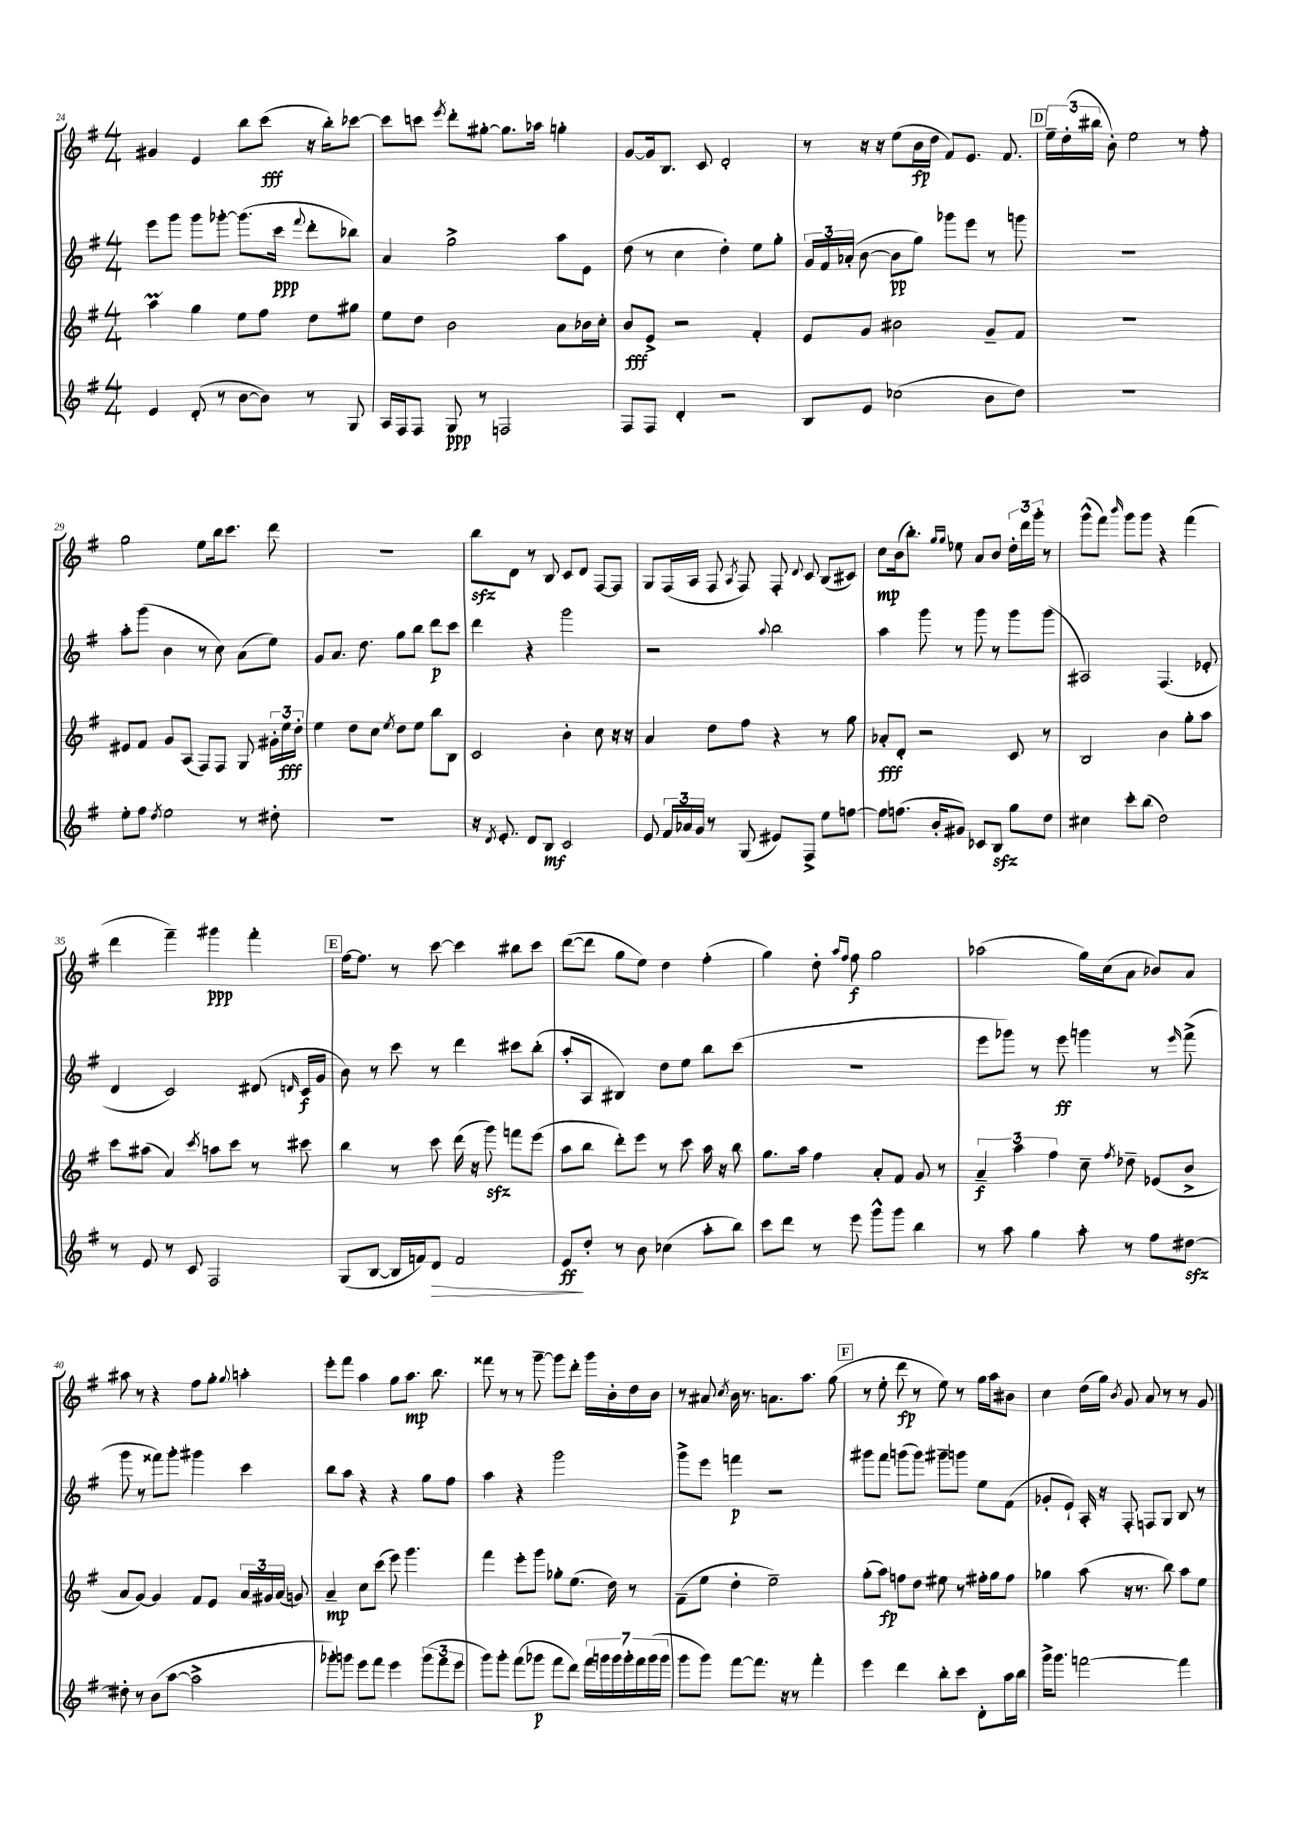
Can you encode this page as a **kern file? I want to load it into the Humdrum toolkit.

**kern	**kern	**kern	**kern
*staff4	*staff3	*staff2	*staff1
*clefG2	*clefG2	*clefG2	*clefG2
*k[f#]	*k[f#]	*k[f#]	*k[f#]
*M4/4	*M4/4	*M4/4	*M4/4
4e/	4aa\	8eee\L	4g#/
.	.	8ggg\J	.
(8d'/	4gg\	8ggg\L	4e/
8r	.	[8ggg-'\J	.
[8b\L	8ee\L	(8.ggg-\]L	8bb\L
8b\]J)	8ff#\J	.	(8ccc\J
.	.	16ccc\Jk	.
.	.	8qqfff#/	.
8r	8dd\L	8ddd'\L	16r
.	.	.	16bb'\LK)
8G/	8gg#\J	8bb-\J)	[8ccc-\J
=	=	=	=
16A/LL	8ee\L	4a/	8ccc-\]L
16F#/J	.	.	.
8F#/J	8dd\J	.	8ccc\J
.	.	.	8qeee/
8G/	2b\	2gg^\	8ddd'\L
8r	.	.	[8gg#'\J
2F/	.	.	8.gg#\]L
.	.	.	16aa-\Jk
.	8a\L	8aa\L	4gg'\
.	16b-\L	8e\J	.
.	16cc'\JJ	.	.
=	=	=	=
8F#/L	8b/L	(8dd\	[8g/L
8F#/J	8e^/J	8r	16g/]k
.	.	.	8.B/J
4d'/	2r	4cc\	.
.	.	.	8c/
2r	.	4dd'\)	2d'/
.	4f#'/	8ee\L	.
.	.	8gg'\J	.
=	=	=	=
8B/L	8e/L	24g/LL	8r
.	.	24f#/	.
.	.	(24a-'/JJ	.
8e/J	8g/J	[8b\	16r
.	.	.	16r
(2cc-\	2b#\	8b\]L	(8ee\L
.	.	8gg\J)	16b\L
.	.	.	16dd\JJ
.	.	8ggg-\L	8f#/L)
.	.	8eee\J	8.e/J
8b\L	8g~/L	8r	.
.	.	.	8.f#/
8dd\J)	8f#/J	8ggg\	.
=	=	=	=
1r	1r	1r	24ee~\LL
.	.	.	(24dd'\
.	.	.	24bb#\JJ
.	.	.	8b'\)
.	.	.	2ee\
.	.	.	8r
.	.	.	8ff#'\
=	=	=	=
8ee'\L	8e#/L	8aa'\L	2gg\
8ff#\J	8f#/J	(8ggg\J	.
8qdd/	.	.	.
2ee\	8g/L	4b\	.
.	(8A/J	.	.
.	8F#/L)	8r	8ee\L
.	8F#/J	8cc\)	16bb\k
.	.	.	8.ccc\J
8r	8G/	(8a\L	.
8dd#'\	24g#'\LL	8ee\J)	8ddd\
.	24ee\	.	.
.	24dd'\JJ	.	.
=	=	=	=
1r	4ee\	8g/L	1r
.	.	8.a/J	.
.	8dd\L	.	.
.	.	8.dd\	.
.	8cc\J	.	.
.	8qee/	.	.
.	8dd\L	8gg\L	.
.	8ee\J	8bb\J	.
.	8bb\L	8ddd\L	.
.	8B\J	8ccc\J	.
=	=	=	=
16r	2c/	4ddd\	8bb\L
8qd/	.	.	.
8.e'/	.	.	.
.	.	.	8d\J
8d/L	.	4r	8r
8B/J	.	.	8B/
2c/	4b'\	2ggg\	8c/L
.	.	.	8d/J
.	8cc\	.	[8F#/L
.	16r	.	8F#/]J
.	16r	.	.
=	=	=	=
8e/	4a/	2r	8G/L
24f#/LL	.	.	(16F#/L
24a-/	.	.	.
.	.	.	16A/JJ
24g/JJ	.	.	.
8r	8dd\L	.	8F#/
.	.	.	8qA/
(8G/	8ff#\J	.	8F#/)
.	.	8qqaa/	.
8e#/L)	4r	2bb\	8F#'/
.	.	.	8qqd/
8F#^/J	.	.	8c/
8ee\L	8r	.	(8B/L
[8ff\J	8gg\	.	8c#/J)
=	=	=	=
8ff\]L	8a-'/L	4aa\	8cc\L
(8.ff\J	8d'/J	.	(16b\k
.	.	.	8.bb'\J)
.	2r	8ggg\	.
16b'/LK	.	.	.
.	.	.	16qqgg/LL
.	.	.	16qqgg/JJ
8g#/J)	.	8r	8ee-\
8c-/L	.	8ggg\	8a/L
8B/J	.	8r	8b/J
8gg\L	8c/	8ggg\L	24dd'\LL
.	.	.	24ddd\
.	.	.	24ggg'\JJ
8dd\J	8r	(8ggg\J	8r
=	=	=	=
4cc#\	2B/	2A#/)	(8ggg^^\L
.	.	.	8fff#\J)
.	.	.	16qqbbb/
8ccc'\L	.	.	8ggg\L
(8bb\J	.	.	8ggg\J
2dd\)	4b\	(4.F#/	4r
.	8gg'\L	.	(4fff#\
.	8aa\J	8e-'/	.
=	=	=	=
8r	8ccc\L	4d/	4ddd\
8e/	(8aa#\J	.	.
8r	4a/)	2c/)	4fff#~\)
8c/	.	.	.
.	8qccc/	.	.
2F#/	8aa\L	.	4ggg#\
.	8ccc\J	.	.
.	8r	(8d#/	4fff#'\
.	.	16qqd/	.
.	8ccc#\	16c/LL	.
.	.	16g/JJ	.
=	=	=	=
(8G/L	4bb\	8b\)	[16ff#\LK
.	.	.	8.ff#\]J
[8B/J	.	8r	.
16B/]LL	8r	8ccc\	8r
16f/J)	.	.	.
8d/J	8ccc\	8r	[8ccc\
2f/	(16ddd\	4ddd\	4ccc\]
.	16r	.	.
.	8ggg\)	.	.
.	8fff\L	8ccc#\L	8bb#\L
.	(8eee\J	(8bb'\J	8ccc\J
=	=	=	=
8e/L	8aa\L	8aa'/L	([8ddd\L
8dd'/J	8bb\J	8A/J	8ddd\]J
8r	8ddd'\L)	4B#/)	8gg\L
8b\	8eee\J	.	8ee\J)
(4cc-\	8r	8dd\L	4dd\
.	8ccc\	8ee\J	.
8aa'\L	16aa\	8bb\L	(4ff#'\
.	16r	.	.
8bb\J)	8bb\	(8ccc\J	.
=	=	=	=
8ccc\L	8.gg\L	1r	4gg\)
8ddd\J	.	.	.
.	16aa\Jk	.	.
8r	4ff#\	.	8dd'\
.	.	.	16qqaa/LL
.	.	.	16qqff#/JJ
8eee\	.	.	8ff#\
8ggg^^\L	8a'/L	.	2gg\
8ggg\J	8f#/J	.	.
4bb\	8g/	.	.
.	8r	.	.
=	=	=	=
8r	6a~/	8eee\L	(2aa-\
8aa\	.	8ggg-\J)	.
.	6aa\	.	.
4gg\	.	8r	.
.	6ff#\	.	.
.	.	8eee\	.
8aa'\	8cc~\	4ggg\	16gg\LL)
.	.	.	(16cc\J
.	8qff#/	.	.
8r	8dd-~\	.	8a\J
8ff#\L	(8e-/L	8r	8b-/L)
.	.	16qqeee/	.
[8dd#\J	8b^/J	(8fff#^\	8a/J
=	=	=	=
8dd#'\]	8a/L	8ggg\	8aa#\
8r	[8g/J)	8r	8r
(8b\L	4g/]	8fff##\L)	4r
[8aa\J	.	8ggg'\J	.
2aa^\]	8f#/L	4ggg#\	8ff#\L
.	8e/J	.	8gg'\J
.	.	.	8qqgg/
.	24a/LL	4ccc\	4aa'\
.	24g#/	.	.
.	(24a/JJ	.	.
.	8g/)	.	.
=	=	=	=
8ggg-'\L)	4a~/	8bb\L	8eee'\L
8ggg\J	.	8aa\J	8fff#\J
8eee\L	8cc\L	4r	4aa\
8fff#\J	(8ccc\J	.	.
4eee\	8eee\)	4r	8gg\L
.	4.ggg\	.	8.aa\J
(12ggg\L	.	8gg\L	.
.	.	.	8.bb\
12fff#\	.	.	.
.	.	8ff#\J	.
12eee\J	.	.	.
=	=	=	=
8ggg\L)	4fff#\	4aa\	8fff##\
8ggg'\J	.	.	8r
(8fff#\L	8eee'\L	4r	8r
8ggg-\J	8ggg\J	.	[8ggg~\
8fff#\L	8gg-'\L	2ggg\	8ggg\]L
8ddd\J)	(8.ee\J	.	8ddd'\J
28fff#\LL	.	.	16ggg\LL
28ggg\	.	.	.
.	16dd\)	.	16b'\
28ggg\	.	.	.
28ggg'\	.	.	.
.	8r	.	16dd\
28fff#\	.	.	.
(28ggg\	.	.	.
.	.	.	16b\JJ
28ggg\JJ	.	.	.
=	=	=	=
8ggg\L	(8f#~\L	8ggg^\L	8r
8ggg\J)	8ee\J	8eee\J	8a#/
.	.	.	8qcc/
[8fff#\L	4dd'\	4fff\	16b\
.	.	.	8.r
8.fff#\]J	.	.	.
.	2ee~\)	2r	8.a\L
16r	.	.	.
8r	.	.	.
.	.	.	8.aa\J
4fff#'\	.	.	.
.	.	.	(8gg\
=	=	=	=
4eee\	(8gg'\L	8ggg#\L	8r
.	8aa\J)	8fff#\J	8ee'\
4ddd\	8ff\L	(8ggg\L	8ddd\
.	8dd\J	8ggg\J)	8r
8bb'\L	8ee#\	8ggg#~\L	8ee\)
8ccc\J	8r	8ggg\J	8r
8d'\L	16ff#'\LL	8ee\L	16gg\LL
.	16gg\J	.	16aa\J
16aa\L	8ff#\J	(8f#\J	8b#\J
16bb\JJ	.	.	.
=	=	=	=
16ggg^\LK	4gg-\	8g-'/L	4cc\
8.ggg\J	.	.	.
.	.	8e`/J)	.
[2fff\	(8aa\	16A'/	(16dd\LL
.	.	16r	16gg\JJ)
.	.	.	8qb/
.	16r	8F#'/	8g/
.	8.r	.	.
.	.	8F/L	8a/
.	8bb\)	8G/J	8r
4fff\]	8aa\L	8B/	8r
.	8ee\J	8r	8g/
==	==	==	==
*-	*-	*-	*-
